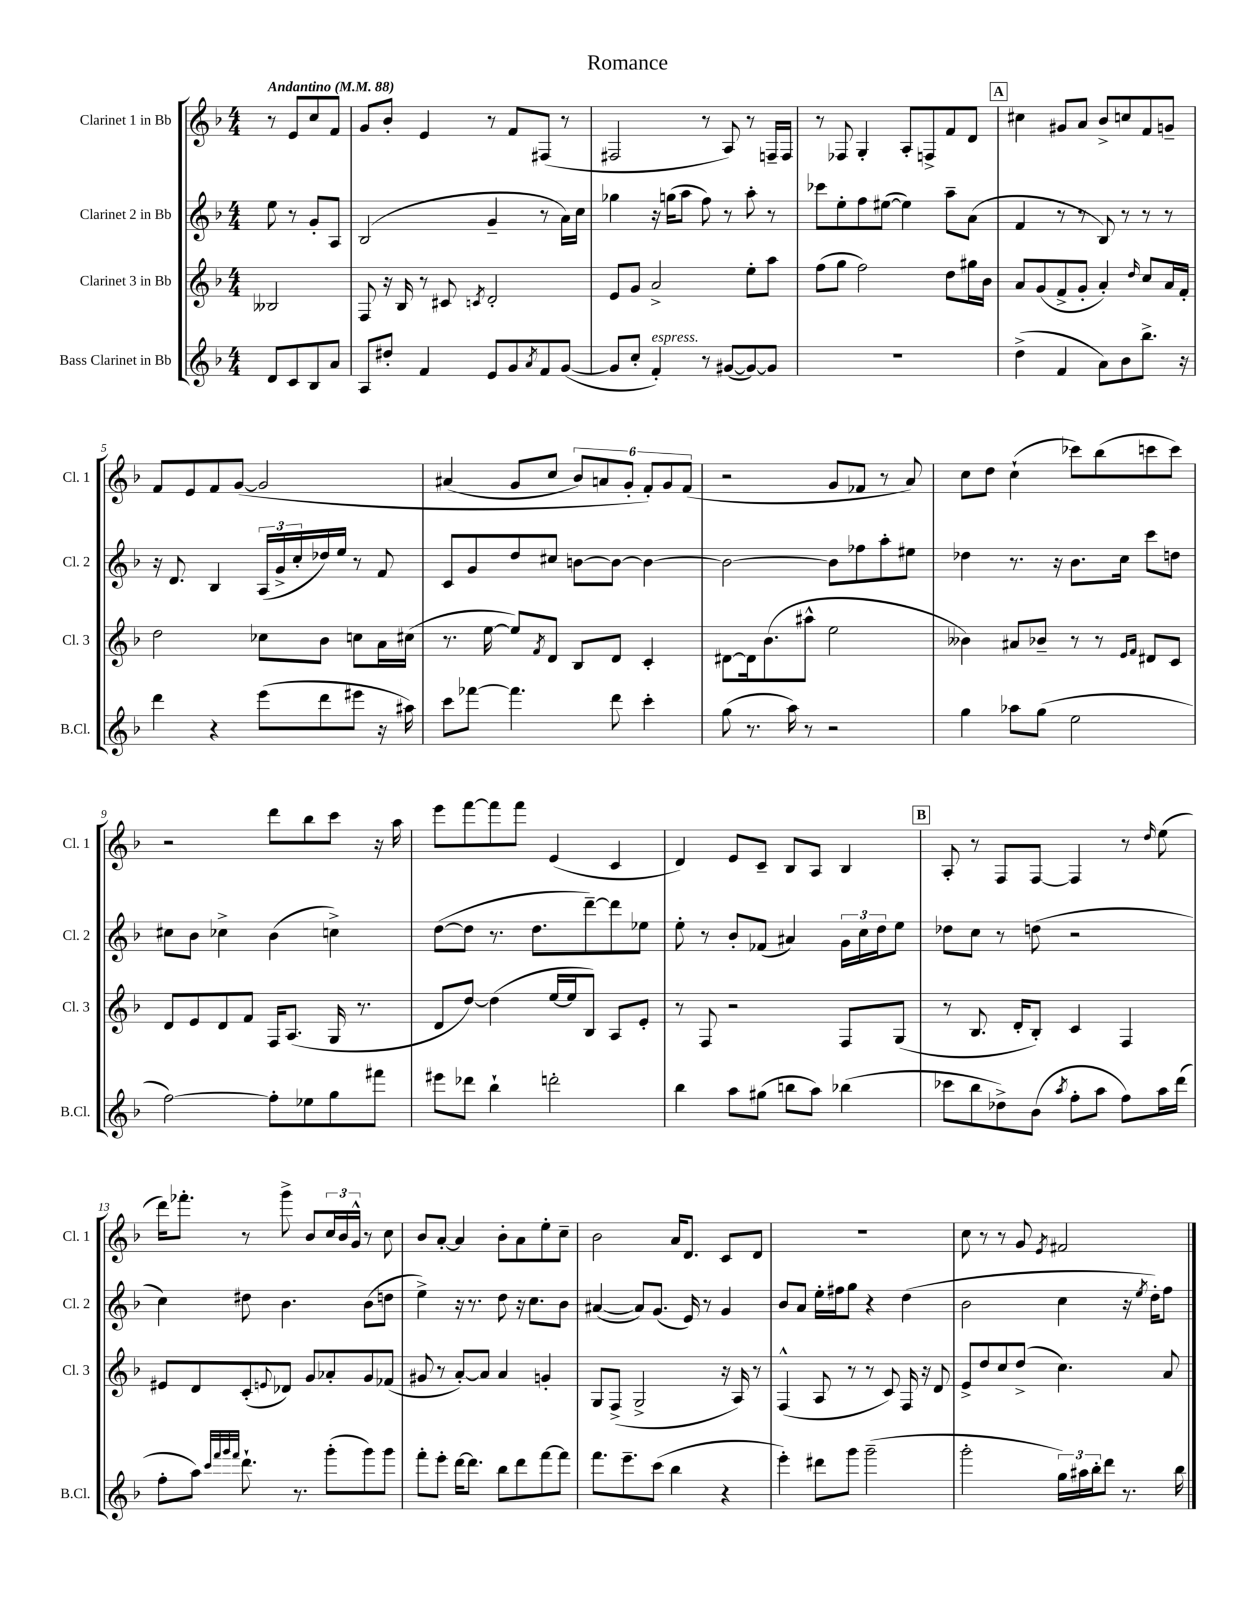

**kern	**kern	**kern	**kern
*part4	*part3	*part2	*part1
*staff4	*staff3	*staff2	*staff1
*I"Bass Clarinet in Bb	*I"Clarinet 3 in Bb	*I"Clarinet 2 in Bb	*I"Clarinet 1 in Bb
*I'B.Cl.	*I'Cl. 3	*I'Cl. 2	*I'Cl. 1
*clefG2	*clefG2	*clefG2	*clefG2
*k[b-]	*k[b-]	*k[b-]	*k[b-]
*M4/4	*M4/4	*M4/4	*M4/4
*MM88	*MM88	*MM88	*MM88
=	=	=	=
!	!	!	!LO:TX:a:B:t=Andantino
8d/L	2B--X/	8ee\	8r
8c/	.	8r	8e/L
8B-/	.	8g'/L	8cc/
8a/J	.	8A/J	8f/J
=1	=1	=1	=1
8A/L	8F/	(2B-/	8g/L
8dd#X'/J	16r	.	8b-'/J
.	16B-/	.	.
4f/	8r	.	4e/
.	8c#X/	.	.
.	8qcn/	.	.
8e/L	2d'/	4g~/	8r
8g/	.	.	8f/L
8qa/	.	.	.
8f/	.	8r	(8F#X/J
([8g/J	.	16a\LL)	8r
.	.	16cc\JJ	.
=2	=2	=2	=2
8g/L]	8e/L	4gg-X\	2F#X/
8cc'/J	8g/J	.	.
!LO:TX:a:i:t=espress.	!	!	!
4f'/)	2a^/	16r	.
.	.	(16ggn\KL	.
.	.	8aa\J	.
8r	.	8ff\)	8r
([8g#X/L	.	8r	8A/)
8g#/_)	8ee'\L	8aa'\	8r
8g#/J]	8aa\J	8r	16Fn~/LL
.	.	.	16F/JJ
=3	=3	=3	=3
1r	(8ff\L	8ccc-X\L	8r
.	8gg\J	8ee'\	8F-X/
.	2ff\)	8ff\	4G'/
.	.	([8ee#X\J	.
.	.	4ee#\])	8A'/L
.	.	.	8Fn^/
.	8dd\L	8aa~\L	8f/
.	16gg#X\L	(8a\J	8d/J
.	16b-\JJ	.	.
!!LO:REH:place=s1:t=A
=4	=4	=4	=4
(4dd^\	8a/L	4f/	4cc#X\
.	(8g/	.	.
4f/	8f^/	8r	8g#X/L
.	8g'/J	8r	8a/J
8a\L)	4a'/)	8B-/)	8b-^/L
8b-\	.	8r	8ccn/
.	16qqdd/	.	.
8.bb-^\J	8cc/L	8r	8f/
.	16a/L	8r	8gn~/J
16r	16f'/JJ	.	.
!!LO:LB:g=z
=5	=5	=5	=5
4ddd\	2dd\	16r	8f/L
.	.	8.d/	.
.	.	.	8e/
4r	.	4B-/	8f/
.	.	.	([8g/J
(8eee\L	8cc-X\L	(24A/LL	2g/]
.	.	24g^/	.
.	.	24cc'/	.
8ddd\	8b-\J	16dd-X/)	.
.	.	16ee/JJ	.
8eee#X\J	8ccn\L	8r	.
16r	16a\L	8f/	.
16aa#X\)	(16cc#X\JJ	.	.
=6	=6	=6	=6
8ccc\L	8.r	8c/L	(4a#X/
[8fff-X\J	.	8g/	.
.	[16ee\	.	.
4.fff-\]	8ee/L])	8dd/	8g/L
.	8qf/	.	.
.	8d/J	8cc#X/J	8cc/J
.	8B-/L	[8bn\L	12b-/L)
.	.	.	12an/
8ddd\	8d/J	8b\J_	.
.	.	.	12g'/J
4ccc'\	4c'/	4b\_	12f'/L)
.	.	.	12g/
.	.	.	(12f/J
=7	=7	=7	=7
(8gg\	[8d#X\L	2b\_	2r
8.r	16d#\k]	.	.
.	(8.b-\	.	.
16aa\)	.	.	.
8r	8aa#X^^\J	.	.
2r	2ee\	8b\L]	8g/L
.	.	8ff-X\	8f-X/J
.	.	8aa'\	8r
.	.	8ee#X\J	8a/)
=8	=8	=8	=8
4gg\	4b--X\)	4dd-X\	8cc\L
.	.	.	8dd\J
8aa-X\L	8a#X/L	8.r	(4cc`\
(8gg\J	8b-X~/J	.	.
.	.	16r	.
2ee\	8r	8.b-\L	8ccc-X\L)
.	8r	.	(8bb-\
.	.	16cc\Jk	.
.	16qqe/LL	.	.
.	16qqf/JJ	.	.
.	8d#X/L	8ccc\L	8cccn\
.	8c/J	8ddn\J	8ccc\J)
!!LO:LB:g=z
=9	=9	=9	=9
[2ff\)	8d/L	8cc#X\L	2r
.	8e/	8b-\J	.
.	8d/	4cc-X^\	.
.	8f/J	.	.
8ff'\L]	16F/KL	(4b-\	8ddd\L
.	(8.A/J	.	.
8ee-X\	.	.	8bb-\
8gg\	16G/	4ccn^\)	8ccc\J
.	8.r	.	.
8fff#X\J	.	.	16r
.	.	.	16aa\
=10	=10	=10	=10
8eee#X\L	8d/L	([8dd\L	8eee\L
8ddd-X\J	[8dd/J)	8dd\J]	[8fff\
4bb-`\	(4dd\]	8.r	8fff\]
.	.	.	8fff\J
.	.	8.dd\L	.
2dddn'\	[16ee/LL	.	(4e/
.	16ee/J]	.	.
.	8B-/J)	[8ddd~\)	.
.	8A/L	8ddd\]	4c/
.	8e'/J	8ee-X\J	.
=11	=11	=11	=11
4bb-\	8r	8ee'\	4d/)
.	8F/	8r	.
8aa\L	2r	8b-'/L	8e/L
(8gg#X\J	.	(8f-X/J	8c~/J
8bbn\L	.	4a#X/)	8B-/L
8aa\J)	.	.	8A/J
(4bb-X\	8F/L	24g\LL	4B-/
.	.	24cc\	.
.	.	24dd\J	.
.	(8G/J	8ee\J	.
!!LO:REH:place=s1:t=B
=12	=12	=12	=12
8ccc-X\L	8r	8dd-X\L	8A'/
8bb-\	8.B-/	8cc\J	8r
8dd-X^\)	.	8r	8F/L
.	16d'/KL	.	.
(8b-\J	8B-'/J)	(8ddn\	[8F/J
8qaa/	.	.	.
8ff'\L	4c/	2r	4F/]
8aa\J	.	.	.
8ff\L)	4F/	.	8r
.	.	.	16qqdd/
16aa\L	.	.	(8ee\
(16ddd\JJ	.	.	.
!!LO:LB:g=z
=13	=13	=13	=13
8ff'\L	8e#X/L	4cc\)	16ddd\KL)
.	.	.	8.fff-X'\J
8aa\J)	8d/	.	.
32qqccc/LLL	.	.	.
32qqfff/	.	.	.
32qqggg/	.	.	.
32qqfff/JJJ	.	.	.
8.ddd`\	(8c'/	8dd#X\	8r
.	8qqen/	.	.
.	8d-X/J)	4.b-\	8ggg^\
8.r	.	.	.
.	8g/L	.	8b-/L
(8ggg'\L	8a-X'/	.	24cc/L
.	.	.	24b-/
.	.	.	24g^^/JJ
8ggg\)	8g/	(8b-\L	8r
8ggg\J	(8f-X/J	8ddn\J	8cc\
=14	=14	=14	=14
8fff'\L	8g#X/	4ee^\)	8b-/L
8eee'\J	8r	.	[8a'/J
[16ddd\KL	[8a'/L)	16r	4a/]
8.ddd\J]	.	8.r	.
.	8a/J]	.	.
8bb-\L	4a/	8dd\	8b-'\L
8ddd\	.	16r	8a\
.	.	8.cc\L	.
[8fff\	4gn'/	.	8ee'\
8fff\J]	.	8b-\J	8cc~\J
=15	=15	=15	=15
8.fff\L	8G/L	([4a#X/	2b-\
.	(8F^/J	.	.
8.eee~\	.	.	.
.	2G^/	8a#/L])	.
(8ccc\J	.	(8.g/J	.
4bb-\	.	.	16a/KL
.	.	16e/)	8.d/J
.	.	8r	.
4r	16r	4g/	8c/L
.	16A/)	.	.
.	8r	.	8d/J
=16	=16	=16	=16
4eee'\)	(4F^^/	8b-/L	1r
.	.	8a/J	.
8ddd#X\L	8A/	16ee'\LL	.
.	.	16ff#X\J	.
8ggg\J	8r	8gg\J	.
(2ggg~\	8r	4r	.
.	8c/)	.	.
.	16F/	(4dd\	.
.	16r	.	.
.	8d/	.	.
=17	=17	=17	=17
2ggg'\	8e^/L	2b-\	8cc\
.	8dd/	.	8r
.	8cc/	.	8r
.	(8dd^/J	.	8g/
.	.	.	8qe/
24gg\LL)	4.cc\)	4cc\	2f#X/
24aa#X\	.	.	.
24bb-'\J	.	.	.
8ddd\J	.	.	.
8.r	.	16r	.
.	.	8qee/	.
.	.	16dd'\KL)	.
.	8a/	8ff\J	.
16bb-\	.	.	.
==	==	==	==
*-	*-	*-	*-
